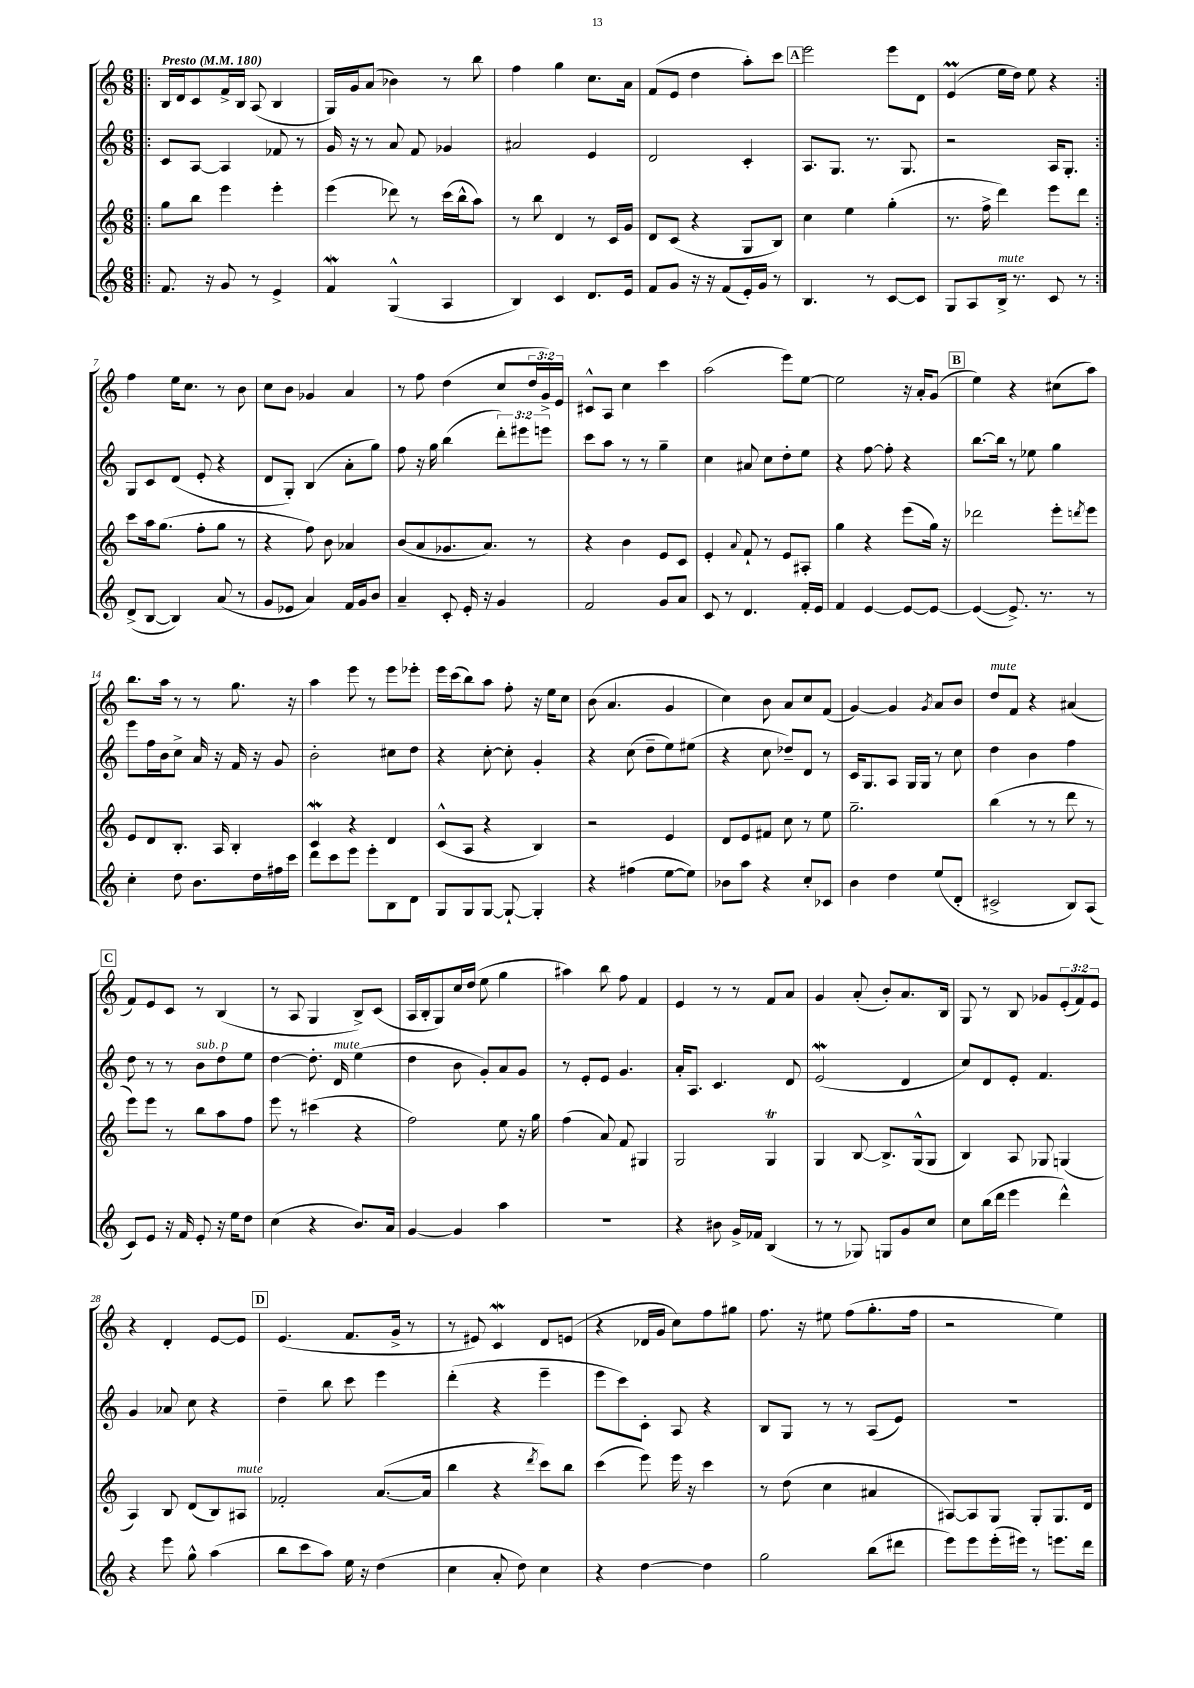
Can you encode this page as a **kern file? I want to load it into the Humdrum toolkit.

**kern	**kern	**kern	**kern
*part4	*part3	*part2	*part1
*staff4	*staff3	*staff2	*staff1
*clefG2	*clefG2	*clefG2	*clefG2
*k[]	*k[]	*k[]	*k[]
*M6/8	*M6/8	*M6/8	*M6/8
*MM180	*MM180	*MM180	*MM180
=1!|:	=1!|:	=1!|:	=1!|:
!	!	!	!LO:TX:a:B:t=Presto
8.f/	8gg\L	8c/L	16B/LL
.	.	.	16d/J
.	8bb\J	[8A/J	8c/
16r	.	.	.
8g/	4eee\	4A/]	16f^/L
.	.	.	16B/JJ
8r	.	.	(8A/
4e^/	4eee'\	8f-X/	4B/
.	.	8r	.
=2	=2	=2	=2
4fw/	(4eee\	16g/	16G/LL)
.	.	16r	16g/J
.	.	8r	(8a/J
(4G^^/	8ddd-X\)	8a/	4b-X\)
.	8r	8f/	.
4A/	(16ccc\LL	4g-X/	8r
.	16bb^^\J	.	.
.	8aa\J)	.	8bb\
=3	=3	=3	=3
4B/)	8r	2a#X/	4ff\
.	8bb\	.	.
4c/	4d/	.	4gg\
8.d/L	8r	4e/	8.cc\L
.	16c/LL	.	.
16e/Jk	16g/JJ	.	16a\Jk
=4	=4	=4	=4
8f/L	8d/L	2d/	(8f/L
8g/J	(8c/J	.	8e/J
16r	4r	.	4dd\
16r	.	.	.
(8f/L	.	.	.
16e'/L)	8G/L	4c'/	8aa'\L)
16g/JJ	.	.	.
8r	8B/J)	.	8ccc\J
!!LO:REH:place=s1:t=A
=5	=5	=5	=5
4.B/	4cc\	8.A/L	2eee\
.	.	8.G/J	.
.	4ee\	.	.
8r	.	8.r	.
[8c/L	(4gg'\	.	8eee\L
.	.	8.G/	.
8c/J]	.	.	8d\J
=6	=6	=6	=6
8G/L	8.r	2r	(4em/
8A/	.	.	.
.	16ff^\	.	.
!LO:TX:a:i:t=mute	!	!	!
16B^/Jk	4ddd\)	.	16ee\LL
8.r	.	.	16dd\JJ)
.	.	.	8ee\
8c/	8eee\L	16A/KL	4r
.	.	8.G'/J	.
8r	8ddd\J	.	.
!!LO:LB:g=z
=7:|!	=7:|!	=7:|!	=7:|!
(8d^/L	8ccc\L	8G/L	4ff\
[8B/J	16aa\k	8c/	.
.	(8.gg\J	.	.
4B/])	.	(8d/J	16ee\KL
.	.	.	8.cc\J
.	8ff'\L	8e'/	.
(8a/	8gg\J	4r	8r
8r	8r	.	8b\
=8	=8	=8	=8
8g/L	4r	8d/L	8cc\L
8e-X/J	.	8G'/J)	8b\J
4a/)	8ff\)	(4B/	4g-X/
.	8b\	.	.
16f/LL	4a-X/	8a'\L	4a/
16g/J	.	.	.
8b/J	.	8gg\J)	.
=9	=9	=9	=9
4a~/	(8b/L	8ff\	8r
.	8a/	16r	8ff\
.	.	16gg\	.
8c'/	8.g-X/	(4bb\	(4dd\
16e'/	.	.	.
16r	8.a/J)	.	.
4g/	.	12ddd'\L)	8cc/L
.	.	12eee#X\	.
.	8r	.	24dd/L
.	.	12eeen\J	24g^/)
.	.	.	24e/JJ
=10	=10	=10	=10
2f/	4r	8ccc\L	8c#X^^/L
.	.	8aa\J	8A/J
.	4b\	8r	4cc\
.	.	8r	.
8g/L	8e/L	4gg~\	4ccc\
8a/J	8c/J	.	.
=11	=11	=11	=11
8c/	4e'/	4cc\	(2aa\
8r	.	.	.
.	8qqa/	.	.
4.d/	8f`/	8a#X/	.
.	8r	8cc\L	.
.	8e/L	8dd'\	8eee\L)
16f'/LL	8A#X'/J	8ee\J	[8ee\J
16e/JJ	.	.	.
=12	=12	=12	=12
4f/	4gg\	4r	2ee\]
[4e/	4r	[8ff\	.
.	.	8ff'\]	.
8e/L_	(8eee\L	4r	16r
.	.	.	16a'/KL
8e/J_	16gg\Jk)	.	(8g/J
.	16r	.	.
!!LO:REH:place=s1:t=B
=13	=13	=13	=13
(4e/_	2ddd-X\	[8.bb\L	4ee\)
.	.	16bb\Jk]	.
8.e^/])	.	8r	4r
.	.	8ee-X\	.
8.r	.	.	.
.	8eee'\L	4gg\	(8cc#X\L
.	8qdddn/	.	.
8r	8eee\J	.	8aa\J)
!!LO:LB:g=z
=14	=14	=14	=14
4cc'\	8e/L	8eee\L	8.bb\L
.	8d/	16ff\L	.
.	.	16b\J	16aa\Jk
8dd\	8.B'/J	8cc^\J	8r
8.b\L	.	16a/	8r
.	16A/	16r	.
.	4B'/	16f/	8.gg\
16dd\L	.	16r	.
16ff#X\	.	8g/	.
16ccc\JJ	.	.	16r
=15	=15	=15	=15
8ddd\L	4cw/	2b'\	4aa\
8ccc\	.	.	.
8eee\J	4r	.	8eee\
8eee'\L	.	.	8r
8B\	4d/	8cc#X\L	8eee\L
8d\J	.	8dd\J	8eee-X'\J
=16	=16	=16	=16
8G/L	(8c^^/L	4r	16eee\LL
.	.	.	(16ccc\J
8G/	8A/J	.	8bb\)
[8G/J	4r	[8cc'\	8aa\J
8G`/_	.	8cc'\]	8ff'\
4G'/]	4B/)	4g'/	16r
.	.	.	16ee\KL
.	.	.	8cc\J
=17	=17	=17	=17
4r	2r	4r	(8b\
.	.	.	4.a/
(4ff#X\	.	(8cc\	.
.	.	8dd~\L	.
[8ee\L	4e/	8ee\)	4g/
8ee\J])	.	(8ee#X\J	.
=18	=18	=18	=18
8b-X\L	8d/L	4r	4cc\)
8aa\J	8e/	.	.
4r	8f#X/J	8cc\	8b\
.	8cc\	8dd-X~/L)	8a/L
8cc'/L	8r	8d/J	8cc/
8c-X/J	8ee\	8r	(8f/J
=19	=19	=19	=19
4b\	2.gg~\	16c/KL	[4g/)
.	.	8.G/	.
4dd\	.	8A/J	4g/]
.	.	16G/LL	.
.	.	16G/JJ	.
.	.	.	8qg/
(8ee/L	.	8r	8a/L
8d'/J	.	8cc\	8b/J
=20	=20	=20	=20
!	!	!	!LO:TX:a:i:t=mute
2c#X^/	(4bb\	4dd\	8dd/L
.	.	.	8f/J
.	8r	4b\	4r
.	8r	.	.
8B/L)	8ddd\	4ff\	(4a#X/
(8A/J	8r	.	.
!!LO:LB:g=z
!!LO:REH:place=s1:t=C
=21	=21	=21	=21
8c/L)	8eee\L)	8dd\	8f/L)
8e/J	8eee\J	8r	8e/
16r	8r	8r	8c/J
16f/	.	.	.
!	!	!LO:TX:a:i:t=sub. p	!
8e'/	8bb\L	8b\L	8r
16r	8aa\	8dd\	(4B/
16ee\KL	.	.	.
8dd\J	8ff\J	8ee\J	.
=22	=22	=22	=22
(4cc\	8eee\	[4dd\	8r
.	8r	.	8A/
4r	(4ccc#X\	8.dd'\]	4G/
!	!	!LO:TX:a:i:t=mute	!
.	.	16d/	.
8.b/L)	4r	(4ee\	8B^/L)
.	.	.	(8c/J
16a/Jk	.	.	.
=23	=23	=23	=23
[4g/	2ff\)	4dd\	16A/LL
.	.	.	16B'/J
.	.	.	8G/)
4g/]	.	8b\	16cc/L
.	.	.	(16dd/JJ
.	.	8g'/L)	8ee\
4aa\	8ee\	8a/	4gg\
.	16r	8g/J	.
.	16gg\	.	.
=24	=24	=24	=24
2.r	(4ff\	8r	4aa#X\)
.	.	8e'/L	.
.	8a/)	8e/J	8bb\
.	8f/	4.g/	8ff\
.	4G#X/	.	4f/
=25	=25	=25	=25
4r	2G/	16a'/KL	4e/
.	.	8.A/J	.
8b#X\	.	4.c/	8r
16g^/LL	.	.	8r
16f-X/JJ	.	.	.
(4B/	4GT/	.	8f/L
.	.	8d/	8a/J
=26	=26	=26	=26
8r	4G/	(2eW/	4g/
8r	.	.	.
8G-X/)	[8B/	.	(8a'/
8Gn/L	8.B^/L]	.	8b'/L)
8g/	.	4d/	8.a/
.	(16G^^/k	.	.
8cc/J	8G/J	.	.
.	.	.	16B/Jk
=27	=27	=27	=27
8cc\L	4B/)	8cc/L)	8G/
(16bb\L	.	8d/	8r
16ddd\JJ	.	.	.
4eee\	8A/	8e'/J	8B/
.	8G-X/	4.f/	8g-X/L
4ddd^^\)	(4Gn/	.	(12e'/
.	.	.	12f/)
.	.	.	12e/J
!!LO:LB:g=z
=28	=28	=28	=28
4r	4A/)	4g/	4r
8eee\	8B/	8a-X/	4d'/
8gg^^\	(8d/L	8cc\	.
(4aa\	8B/)	4r	[8e/L
!	!LO:TX:a:i:t=mute	!	!
.	8A#X/J	.	8e/J]
!!LO:REH:place=s1:t=D
=29	=29	=29	=29
8bb\L	2f-X'/	4dd~\	(4.e/
8ccc\	.	.	.
8aa\J)	.	8bb\	.
16ee\	.	8ccc\	8.f/L
16r	.	.	.
(4dd\	([8.a/L	4eee\	.
.	.	.	16g^/Jk
.	.	.	8r
.	16a/Jk]	.	.
=30	=30	=30	=30
4cc\	4bb\	(4ddd'\	8r
.	.	.	8e#X/)
8a'/	4r	4r	4cw/
8dd\)	.	.	.
.	8qddd/	.	.
4cc\	8ccc\L)	4eee~\	8d/L
.	8bb\J	.	(8en/J
=31	=31	=31	=31
4r	(4ccc\	8eee\L	4r
.	.	8ccc\)	.
[4dd\	8eee\)	8c'\J	16d-X/LL
.	.	.	16g/JJ
.	16eee\	8A/	8cc\L)
.	16r	.	.
4dd\]	4ccc\	4r	8ff\
.	.	.	8gg#X\J
=32	=32	=32	=32
2gg\	8r	8B/L	8.ff\
.	(8dd\	8G/J	.
.	.	.	16r
.	4cc\	8r	8ee#X\
.	.	8r	(8ff\L
(8bb\L	4a#X/	(8A/L	8.gg'\
8ddd#X\J	.	8e/J)	.
.	.	.	16ff\Jk
=33	=33	=33	=33
8eee\L)	[8A#X/L)	2.r	2r
8eee\	8A#/]	.	.
(16eee'\L	8G/J	.	.
16eee#X\JJ)	.	.	.
8r	8G'/L	.	.
8.eeen\L	8.G/	.	4ee\)
16ddd\Jk	16d/Jk	.	.
==	==	==	==
*-	*-	*-	*-
